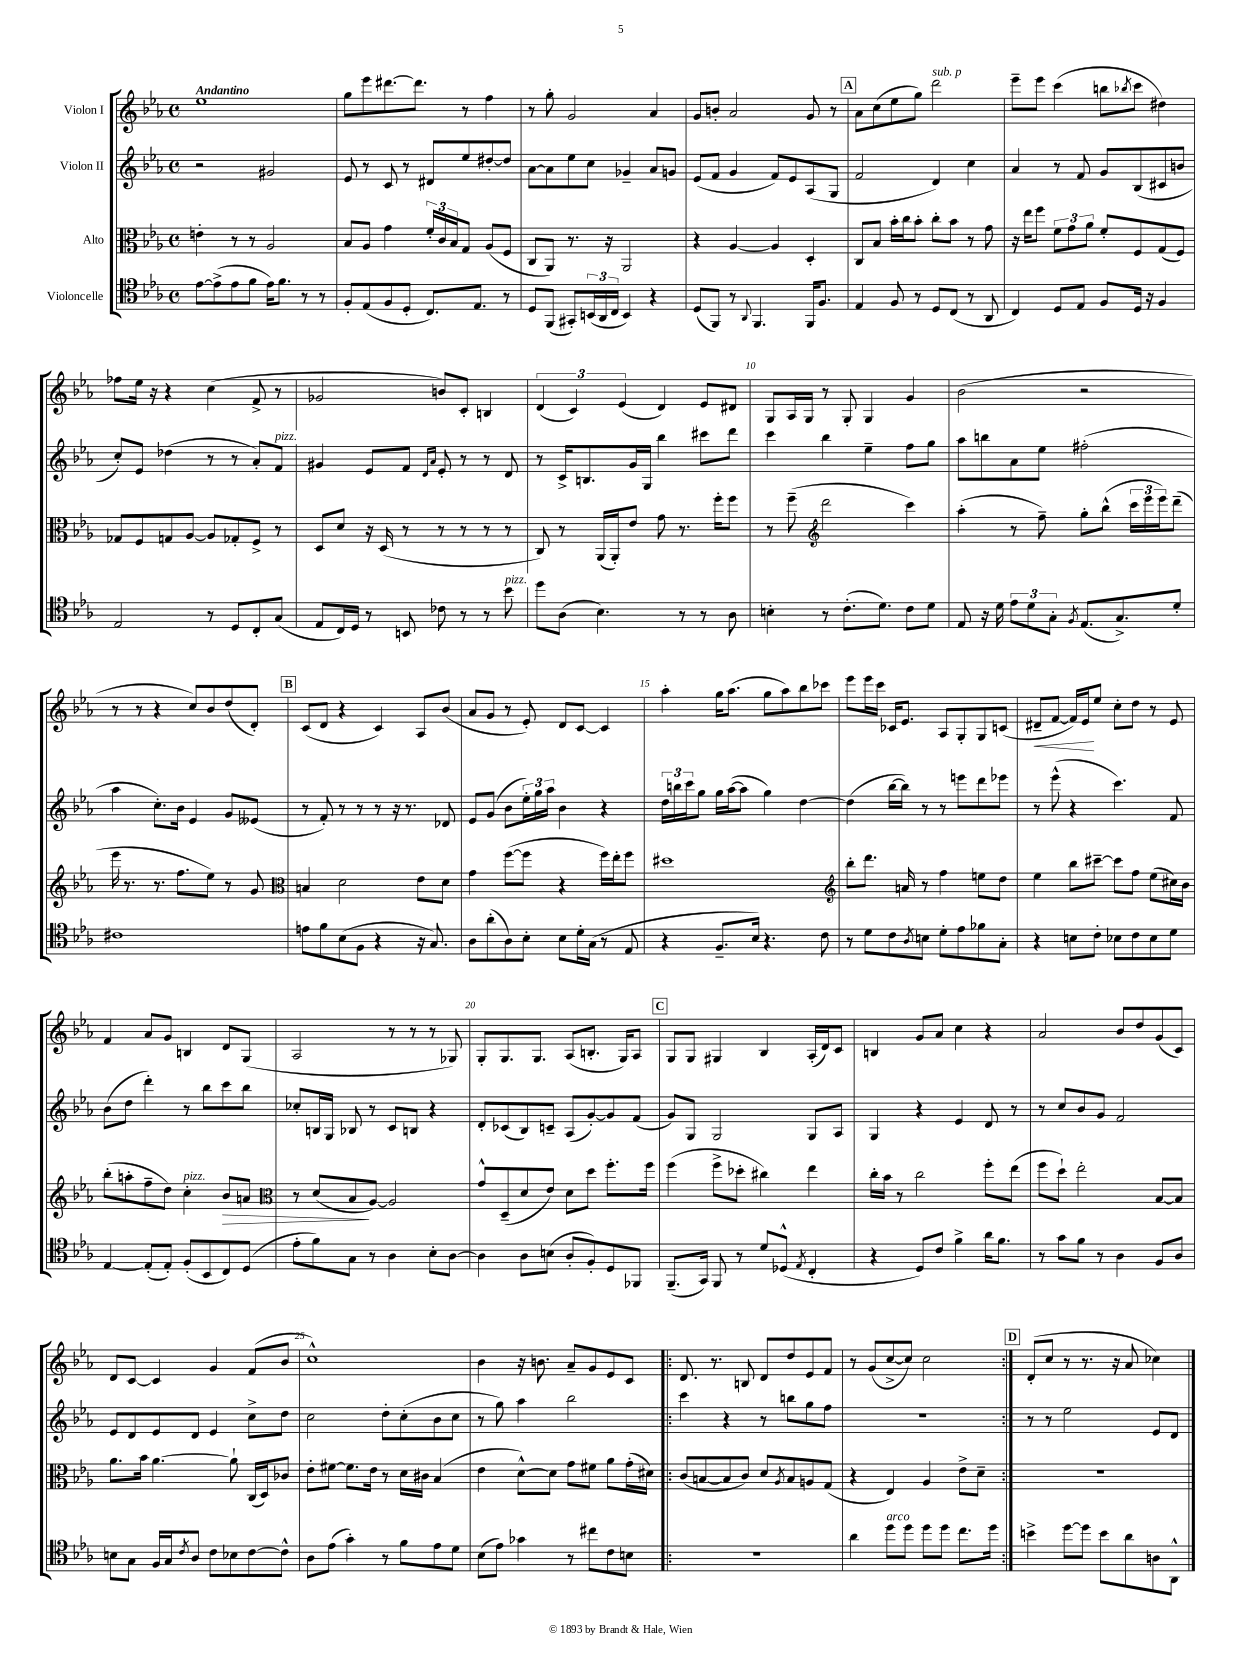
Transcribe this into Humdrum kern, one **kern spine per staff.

**kern	**kern	**dynam	**kern	**kern	**dynam
*part4	*part3	*part3	*part2	*part1	*part1
*staff4	*staff3	*staff3	*staff2	*staff1	*staff1
*I"Violoncelle	*I"Alto	*	*I"Violon II	*I"Violon I	*
*clefC4	*clefC3	*	*clefG2	*clefG2	*
*k[b-e-a-]	*k[b-e-a-]	*	*k[b-e-a-]	*k[b-e-a-]	*
*M4/4	*M4/4	*	*M4/4	*M4/4	*
*met(c)	*met(c)	*	*met(c)	*met(c)	*
=1	=1	=1	=1	=1	=1
!	!	!	!	!LO:TX:a:B:t=Andantino	!
[8e-\L	4en'\	.	2r	1ee-	.
(8e-^\]	.	.	.	.	.
8e-\	8r	.	.	.	.
8f\J	8r	.	.	.	.
16e-\KL)	2A-/	.	2g#X/	.	.
8.f\J	.	.	.	.	.
8r	.	.	.	.	.
8r	.	.	.	.	.
=2	=2	=2	=2	=2	=2
8F'/L	8B-/L	.	8e-/	8gg\L	.
(8E-/	8A-/J	.	8r	8eee-\	.
8F/	4g\	.	8c/	[8.ddd#X\	.
8D'/J	.	.	8r	.	.
.	.	.	.	8.ddd#\J]	.
8.C/L)	24f'/LL	.	8d#X/L	.	.
.	24c/	.	.	.	.
.	24B-/J	.	.	.	.
.	8G/J	.	8ee-/	8r	.
8.E-/J	.	.	.	.	.
.	(8A-/L	.	[8dd#X'/	4ff\	.
8r	8F/J	.	8dd#/J]	.	.
=3	=3	=3	=3	=3	=3
8D/L	8C/L	.	[8a-\L	8r	.
(8FF/J	8AA-/J)	.	8a-\]	8gg'\	.
8GG#X'/L)	8.r	.	8ee-\	2g/	.
(24BBn/L	.	.	8cc\J	.	.
24AA-/	.	.	.	.	.
.	16r	.	.	.	.
24C/JJ	.	.	.	.	.
4BB/)	2AA-/	.	4g-X~/	.	.
4r	.	.	8a-/L	4a-/	.
.	.	.	8gn/J	.	.
=4	=4	=4	=4	=4	=4
(8D/L	4r	.	(8e-/L	8g/L	.
8FF/J)	.	.	8f/J	8bn'/J	.
8r	[4A-/	.	4g/	2a-/	.
8qqAA-/	.	.	.	.	.
4.FF/	.	.	.	.	.
.	4A-/]	.	8f/L)	.	.
.	.	.	8e-/	.	.
16FF/KL	4D'/	.	(8A-/	8g/	.
8.F/J	.	.	.	.	.
.	.	.	8G/J	8r	.
!!LO:REH:place=s1:t=A
=5	=5	=5	=5	=5	=5
4E-/	8C/L	.	2f/	8a-\L	.
.	8B-/J	.	.	(8cc\	.
8F/	16b-'\LL	.	.	8ee-\	.
.	16cc\J	.	.	.	.
8r	8b-'\J	.	.	8gg\J)	.
!	!	!	!	!LO:TX:a:i:t=sub. p	!
8D/L	8cc'\L	.	4d/)	2ddd\	.
(8C/J	8b-\J	.	.	.	.
8r	8r	.	4cc\	.	.
8AA-/	8g\	.	.	.	.
=6	=6	=6	=6	=6	=6
4C/)	16r	.	4a-/	8eee-~\L	.
.	16ee-\KL	.	.	.	.
.	8ff\J	.	.	8eee-\J	.
8D/L	12f\L	.	8r	(4ccc\	.
.	12g\	.	.	.	.
8E-/J	.	.	8f/	.	.
.	12a-\J	.	.	.	.
8F/L	8f'/L	.	8g/L	8bbn\L	.
.	.	.	.	8qbb-X/	.
16D/Jk	8F/	.	(8B-/	8ccc\J	.
16r	.	.	.	.	.
4F/	(8G/	.	8c#X/	4dd#X\)	.
.	8F/J)	.	8bn/J	.	.
!!LO:LB:g=z
=7	=7	=7	=7	=7	=7
2E-/	8G-X/L	.	8cc'/L)	8ff-X\L	.
.	8F/	.	8e-/J	16ee-\Jk	.
.	.	.	.	16r	.
.	8Gn/	.	(4dd-X\	4r	.
.	[8A-/J	.	.	.	.
8r	8A-/L]	.	8r	(4cc\	.
8D/L	8G-X'/	.	8r	.	.
8C'/	8F^/J	.	8a-'/L)	8f^/	.
!	!	!	!LO:TX:a:i:t=pizz.	!	!
(8G/J	8r	.	8f/J	8r	.
=8	=8	=8	=8	=8	=8
8E-/L	8D/L	.	4g#X/	2g-X/	.
16C/L)	8d/J	.	.	.	.
16D/JJ	.	.	.	.	.
8r	16r	.	8e-/L	.	.
.	(16D/	.	.	.	.
8BBn/	8r	.	8f/J	.	.
.	.	.	16qqd/LL	.	.
.	.	.	16qqa-/JJ	.	.
8c-X\	8r	.	8e-'/	8bn/L)	.
8r	8r	.	8r	8c'/J	.
8r	8r	.	8r	4Bn/	.
!LO:TX:a:i:t=pizz.	!	!	!	!	!
8b-\	8r	.	8d/	.	.
=9	=9	=9	=9	=9	=9
8dd\L	8C/)	.	8r	(6d/	.
(8A-\J	8r	.	16c^/KL	.	.
.	.	.	.	6c/)	.
.	.	.	8.Bn/	.	.
4.B-\)	(16AA-/LL	.	.	.	.
.	16AA-'/J)	.	.	.	.
.	.	.	.	(6e-/	.
.	8e-/J	.	16g/L	.	.
.	.	.	16G/JJ	.	.
.	8g\	.	4bb-\	4d/)	.
8r	8.r	.	.	.	.
8r	.	.	8ccc#X\L	8e-/L	.
.	16ff'\KL	.	.	.	.
8A-\	8ff\J	.	8ddd\J	8d#X/J	.
=10	=10	=10	=10	=10	=10
4Bn'\	8r	.	4ccc\	8G/L	.
.	(8ff~\	.	.	16A-/L	.
.	.	.	.	16G/JJ	.
*	*clefG2	*	*	*	*
8r	2ddd\	.	4bb-\	8r	.
(8.c'\L	.	.	.	8G'/	.
.	.	.	4ee-~\	4G/	.
8.d\J)	.	.	.	.	.
8c\L	4ccc\)	.	8ff\L	4g/	.
8d\J	.	.	8gg\J	.	.
=11	=11	=11	=11	=11	=11
8E-/	(4aa-'\	.	8aa-\L	(2b-\	.
16r	.	.	8bbn\	.	.
16d\	.	.	.	.	.
12e-\L	8r	.	8a-\	.	.
12d\	.	.	.	.	.
.	8ff~\)	.	8ee-\J	.	.
12G'\J	.	.	.	.	.
8qF/	.	.	.	.	.
(8.E-/L	8gg'\L	.	(2ff#X'\	2r	.
.	(8bb-^^\J	.	.	.	.
8.G^/)	.	.	.	.	.
.	24ccc\LL	.	.	.	.
.	24eee-\	.	.	.	.
.	24eee-\J)	.	.	.	.
8d'/J	(8ddd~\J	.	.	.	.
!!LO:LB:g=z
=12	=12	=12	=12	=12	=12
1c#X	16eee-\	.	4aa-\	8r	.
.	8.r	.	.	.	.
.	.	.	.	8r	.
.	8.r	.	8.cc'\L)	4r	.
.	8.ff\L	.	16b-\Jk	.	.
.	.	.	4e-/	8cc/L)	.
.	8ee-\J)	.	.	8b-/	.
.	8r	.	8g/L	(8dd/	.
.	8g/	.	(8e--X/J	8d'/J)	.
!!LO:REH:place=s1:t=B
=13	=13	=13	=13	=13	=13
*	*clefC3	*	*	*	*
8en\L	4Bn/	.	8r	(8c/L	.
8f\	.	.	8f'/)	8d/J	.
(8B-\	2d\	.	8r	4r	.
8F\J	.	.	8r	.	.
4r	.	.	8r	4c/)	.
.	.	.	16r	.	.
.	.	.	8.r	.	.
16r	8e-\L	.	.	8A-/L	.
8.G/)	.	.	.	.	.
.	8d\J	.	8d-X/	(8b-/J	.
=14	=14	=14	=14	=14	=14
8A-\L	4g\	.	8e-/L	8a-/L	.
(8a-'\	.	.	(8g/J	8g/J	.
8A-\)	([8ff\L	.	8b-\L	8r	.
8B-'\J	8ff\J]	.	24ee-'\L)	8e-'/)	.
.	.	.	24gg\	.	.
.	.	.	24aa-\JJ	.	.
8B-\L	4r	.	4b-\	8d/L	.
16d'\L	.	.	.	[8c/J	.
(16G\JJ	.	.	.	.	.
8r	16ff\LL)	.	4r	4c/]	.
.	16ee-'\J	.	.	.	.
8E-/	8ff\J	.	.	.	.
=15	=15	=15	=15	=15	=15
4r	1dd#X	.	24dd\LL	4aa-'\	.
.	.	.	24bbn\	.	.
.	.	.	24ccc\J	.	.
.	.	.	8gg\J	.	.
8.F~/L	.	.	16gg\LL	16gg\KL	.
.	.	.	([16aa-\J	(8.aa-\J	.
.	.	.	8aa-\J]	.	.
16B-/Jk)	.	.	.	.	.
4.r	.	.	4gg\)	8gg\L	.
.	.	.	.	8aa-\)	.
.	.	.	[4dd\	8bb-\	.
8c\	.	.	.	8ccc-X\J	.
=16	=16	=16	=16	=16	=16
*	*clefG2	*	*	*	*
8r	8bb-'\L	.	(4dd\]	8eee-\L	.
8d\L	8.ddd\J	.	.	16eee-\L	.
.	.	.	.	16ccc\JJ	.
8c\	.	.	[16bb-\LL	16c-X/KL	.
.	16an/	.	16bb-\JJ])	8.e-/J	.
8qA-/	.	.	.	.	.
8Bn\J	8r	.	8r	.	.
8d'\L	4ff\	.	8r	8A-/L	.
8e-\	.	.	8eeen\L	8G'/	.
8f-X\	8een\L	.	8ddd\	8G/	.
8G'\J	8dd\J	.	8eee-X\J	(8cn/J	.
=17	=17	=17	=17	=17	=17
!	!	!	!	!	!LO:HP:b
4r	4ee-\	.	8r	8d#X~/L	<
.	.	.	(8eee-^^\	[8f/J	.
8Bn\L	8bb-\L	.	4r	16f/LL])	.
.	.	.	.	16e-/J	.
8c'\J	[8ccc#X~\J	.	.	8ee-/J	[
8B-X\L	8ccc#\L]	.	4.ccc\)	8cc'\L	.
8c\	8ff\J	.	.	8dd\J	.
8B-\	(8ee-\L	.	.	8r	.
8d\J	16cc#X\L)	.	8f/	8e-/	.
.	16b-\JJ	.	.	.	.
!!LO:LB:g=z
=18	=18	=18	=18	=18	=18
[4E-/	(8bb-'\L	.	(8b-\L	4f/	.
.	8aan'\	.	8dd\J	.	.
(8E-'/L]	8ff~\	.	4ddd'\)	8a-/L	.
8E-'/J)	8dd\J)	.	.	8g/J	.
!	!LO:TX:a:i:t=pizz.	!	!	!	!
(8F'/L	4cc'\	.	8r	4Bn/	.
8BB-/	.	.	8bb-\L	.	.
!	!	!LO:HP:b	!	!	!
8C/)	8b-/L	>	8ccc\	8d/L	.
(8D/J	8an/J	.	8bb-\J	(8G/J	.
=19	=19	=19	=19	=19	=19
*	*clefC3	*	*	*	*
8e-'\L	8r	.	8cc-X'/L	2A-/	.
8f\)	(8d/L	.	16Bn/L	.	.
.	.	.	16G/JJ	.	.
8G\J	8B-/	.	8B-X/	.	.
8r	[8A-/J)	]	8r	.	.
4A-\	2A-/]	.	8c/L	8r	.
.	.	.	8Bn/J	8r	.
8B-'\L	.	.	4r	8r	.
[8A-\J	.	.	.	8G-X/)	.
=20	=20	=20	=20	=20	=20
4A-\]	8g^^/L	.	8d'/L	8G'/L	.
.	(8D~/	.	(8c-X/	8.G/	.
8A-\L	8d/	.	8B-/)	.	.
.	.	.	.	8.G/J	.
(8Bn\J	8e-/J)	.	8cn~/J	.	.
8A-'/L	8d\L	.	(8A-/L	(8A-/L	.
8F'/)	8dd\J	.	[8g'/)	8.Bn'/J	.
8D/	8.ff'\L	.	8g/]	.	.
.	.	.	.	16G/KL)	.
8FF-X/J	.	.	(8f/J	8A-/J	.
.	16ff\Jk	.	.	.	.
!!LO:REH:place=s1:t=C
=21	=21	=21	=21	=21	=21
(8.FF~/L	(4ff\	.	8g/L)	8G/L	.
.	.	.	8G/J	8G/J	.
16GG/Jk)	.	.	.	.	.
8FF/	8ff^\L	.	2G/	4G#X/	.
8r	8dd-X'\J	.	.	.	.
8d/L	4cc#X\)	.	.	4B-/	.
(8D-X^^/J	.	.	.	.	.
8qE-/	.	.	.	.	.
4C'/	4ee-\	.	8G/L	(16A-'/LL	.
.	.	.	.	16d/J)	.
.	.	.	8A-/J	8c/J	.
=22	=22	=22	=22	=22	=22
4r	16cc'\LL	.	4G/	4Bn/	.
.	16b-\JJ	.	.	.	.
.	8r	.	.	.	.
8D/L)	2cc\	.	4r	8g/L	.
8c/J	.	.	.	8a-/J	.
4f^\	.	.	4e-/	4cc\	.
16a-\KL	8ff'\L	.	8d/	4r	.
8.f\J	.	.	.	.	.
.	(8ee-\J	.	8r	.	.
=23	=23	=23	=23	=23	=23
8r	8ff\L	.	8r	2a-/	.
8g\L	8dd`\J)	.	8cc/L	.	.
8f\J	2ee-'\	.	8b-/	.	.
8r	.	.	8g/J	.	.
4A-\	.	.	2f/	8b-/L	.
.	.	.	.	8dd/	.
8F/L	[8B-/L	.	.	(8g/	.
8A-/J	8B-/J]	.	.	8c/J)	.
!!LO:LB:g=z
=24	=24	=24	=24	=24	=24
8Bn\L	8.a-\L	.	8e-/L	8d/L	.
8G\J	.	.	8d/	[8c/J	.
.	16b-\Jk	.	.	.	.
16F/LL	[4.a-\	.	8e-/	4c/]	.
16G/J	.	.	.	.	.
8qc/	.	.	.	.	.
8A-/J	.	.	8d/J	.	.
8c\L	.	.	4e-/	4g/	.
8B-X\	8a-`\]	.	.	.	.
[8c\	(16C/LL	.	8cc^\L	(8f/L	.
.	16D/J)	.	.	.	.
8c^^\J]	8c-X/J	.	8dd\J	8b-/J	.
=25	=25	=25	=25	=25	=25
8A-\L	8e-'\L	.	2cc\	1cc^^)	.
(8e-\J	[8f#X\J	.	.	.	.
4g'\)	8.f#\L]	.	.	.	.
.	16e-\Jk	.	.	.	.
8r	8r	.	8dd'\L	.	.
8f\L	16d\LL	.	(8cc'\	.	.
.	16c#X\JJ	.	.	.	.
8e-\	(4B-/	.	8b-\	.	.
8d\J	.	.	8cc\J	.	.
=26	=26	=26	=26	=26	=26
(8B-\L	4e-\	.	8r	4b-\	.
8e-\J)	.	.	8gg\)	.	.
4g-X\	[8d^^\L)	.	4aa-\	16r	.
.	.	.	.	8.bn\	.
.	8d\J]	.	.	.	.
8r	8g\L	.	2bb-\	8a-~/L	.
8cc#X\L	8f#X\J	.	.	8g/	.
8c\	8a-\L	.	.	8e-/	.
8Bn\J	(16g'\L	.	.	8c/J	.
.	16d#X\JJ)	.	.	.	.
=27!|:	=27!|:	=27!|:	=27!|:	=27!|:	=27!|:
1r	(8c/L	.	4ccc\	8.d/	.
.	[8Bn/	.	.	.	.
.	.	.	.	8.r	.
.	8B/]	.	4r	.	.
.	8c/J)	.	.	8Bn/	.
.	8d/L	.	8r	8d/L	.
.	8qA-/	.	.	.	.
.	8B/	.	8bbn\L	8dd/	.
.	8An/	.	8gg\	8e-/	.
.	(8G/J	.	8ff\J	8f/J	.
=28	=28	=28	=28	=28	=28
4a-\	4r	.	1r	8r	.
.	.	.	.	(8g/L	.
!LO:TX:a:i:t=arco	!	!	!	!	!
8dd\L	4E-/)	.	.	[8cc^/	.
8dd\J	.	.	.	8cc/J])	.
8dd\L	4A-/	.	.	2cc\	.
8dd\J	.	.	.	.	.
8.cc\L	8e-^\L	.	.	.	.
.	8d~\J	.	.	.	.
16dd\Jk	.	.	.	.	.
!!LO:REH:place=s1:t=D
=29:|!	=29:|!	=29:|!	=29:|!	=29:|!	=29:|!
4bn^\	1r	.	8r	(8d'/L	.
.	.	.	8r	8cc/J	.
[8dd\L	.	.	2ee-\	8r	.
8dd\J]	.	.	.	8.r	.
8b\L	.	.	.	.	.
.	.	.	.	16r	.
8a-\	.	.	.	8a-/	.
8An\	.	.	8e-/L	4cc-X\)	.
8AA-^^\J	.	.	8d/J	.	.
==	==	==	==	==	==
*-	*-	*-	*-	*-	*-
